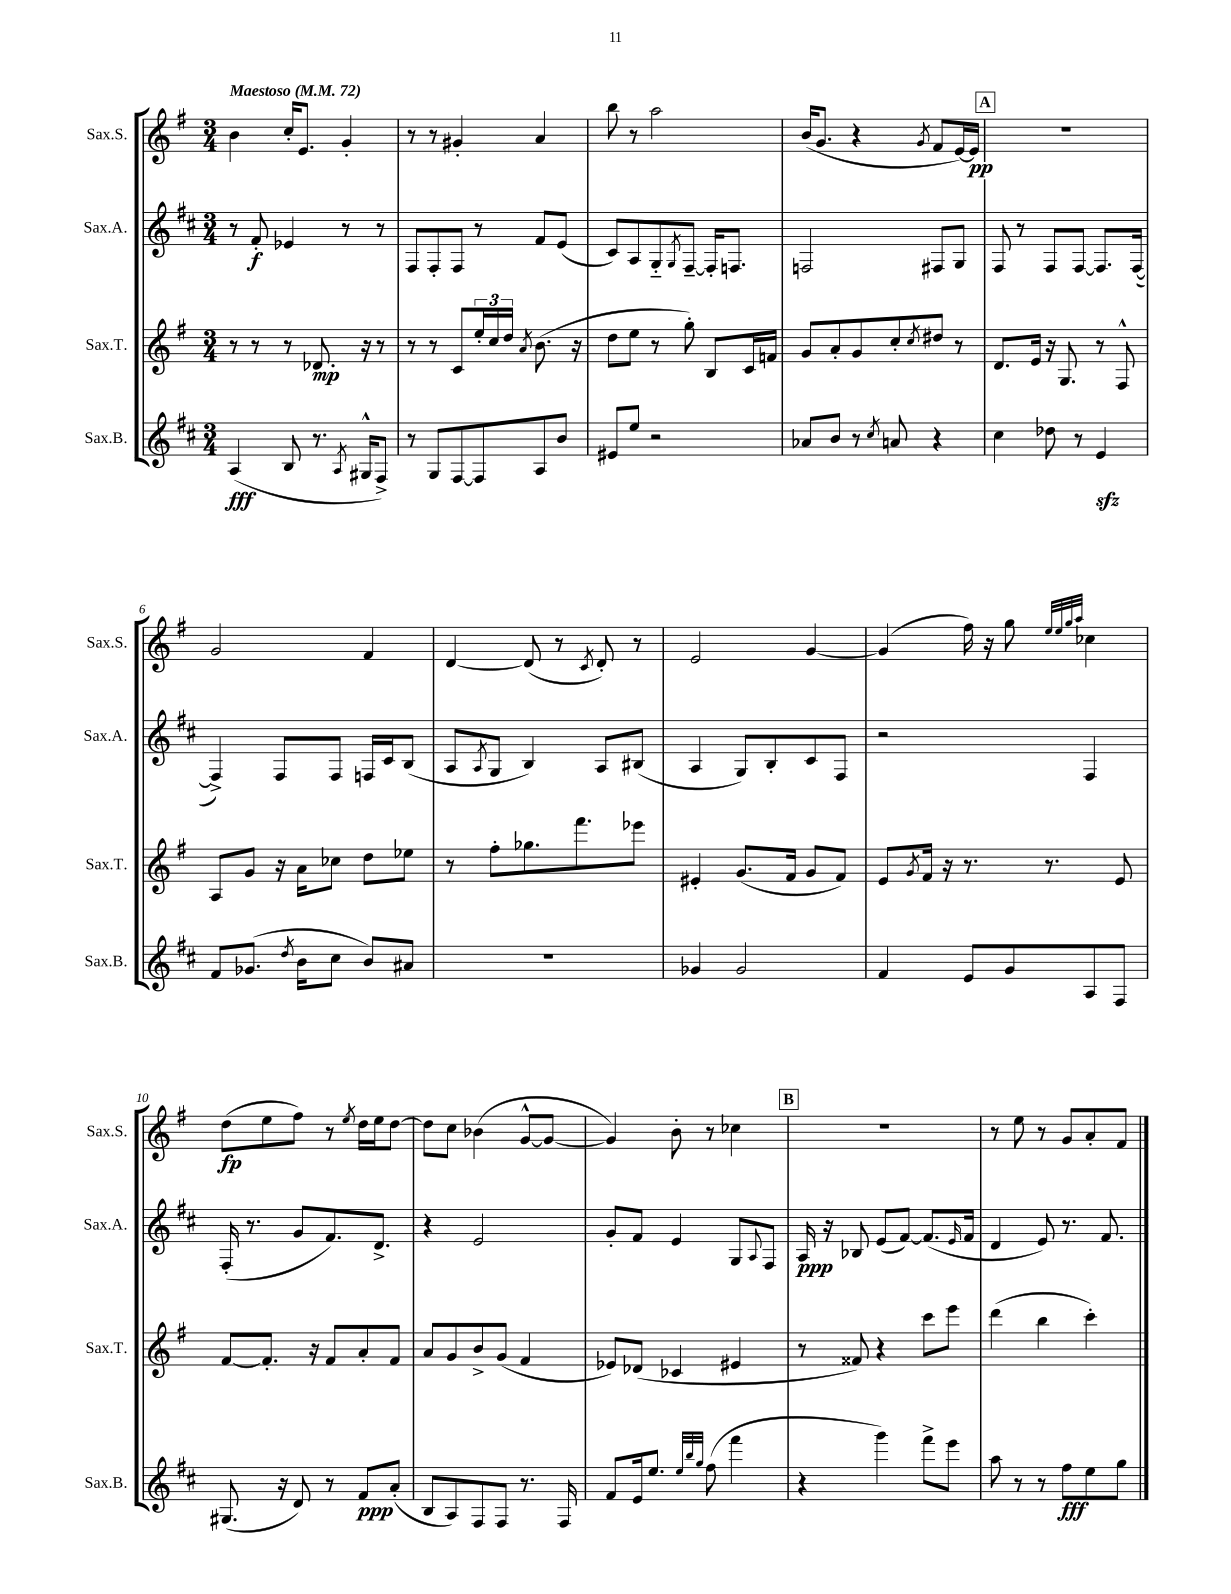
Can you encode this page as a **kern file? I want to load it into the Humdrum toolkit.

**kern	**kern	**kern	**kern
*staff4	*staff3	*staff2	*staff1
*clefG2	*clefG2	*clefG2	*clefG2
*k[f#c#]	*k[f#]	*k[f#c#]	*k[f#]
*M3/4	*M3/4	*M3/4	*M3/4
*MM72	*MM72	*MM72	*MM72
(4A/	8r	8r	4b\
.	8r	8f#'/	.
8B/	8r	4e-/	16cc'/LK
.	.	.	8.e/J
8.r	8.d-/	.	.
.	.	8r	4g'/
8qA/	.	.	.
16G#^^/LK	16r	.	.
8F#^/J)	8r	8r	.
=	=	=	=
8r	8r	8F#/L	8r
8G/L	8r	8F#'/	8r
[8F#/	8c/L	8F#/J	4g#'/
8F#/]	24ee'/L	8r	.
.	24cc/	.	.
.	24dd/JJ	.	.
.	8qa/	.	.
8A/	(8.b\	8f#/L	4a/
8b/J	.	(8e/J	.
.	16r	.	.
=	=	=	=
8e#/L	8dd\L	8c#/L)	8bb\
8ee/J	8ee\J	8A/	8r
2r	8r	8G'~/	2aa\
.	.	8qG/	.
.	8gg'\)	[8F#~/J	.
.	8B/L	16F#'/]LK	.
.	.	8.F/J	.
.	16c/L	.	.
.	16f/JJ	.	.
=	=	=	=
8a-/L	8g/L	2F/	(16b/LK
.	.	.	8.g/J
8b/J	8a'/	.	.
8r	8g/	.	4r
8qcc#/	.	.	.
8a/	8cc'/	.	.
.	8qcc/	.	8qg/
4r	8dd#/J	8F#/L	8f#/L
.	8r	8G/J	[16e/L)
.	.	.	16e/]JJ
=	=	=	=
4cc#\	8.d/L	8F#/	2.r
.	.	8r	.
.	16e/Jk	.	.
8dd-\	16r	8F#/L	.
.	8.G/	.	.
8r	.	[8F#/J	.
4e/	8r	8.F#/]L	.
.	8F#^^/	.	.
.	.	([16F#/Jk	.
=	=	=	=
8f#/L	8A/L	4F#^/])	2g/
(8.g-/J	8g/J	.	.
.	16r	8F#/L	.
8qdd/	.	.	.
16b\LK	16a\LK	.	.
8cc#\J	8cc-\J	8F#/J	.
8b/L)	8dd\L	16F/LL	4f#/
.	.	16c#/J	.
8a#/J	8ee-\J	(8B/J	.
=	=	=	=
2.r	8r	8A/L	[4d/
.	.	8qA/	.
.	8ff#'\L	8G/J	.
.	8.gg-\	4B/)	(8d/]
.	.	.	8r
.	8.fff#\	.	.
.	.	.	8qc/
.	.	8A/L	8d'/)
.	8eee-\J	(8B#/J	8r
=	=	=	=
4g-/	4e#'/	4A/	2e/
2g-/	(8.g/L	8G/L)	.
.	.	8B'/	.
.	16f#/Jk	.	.
.	8g/L	8c#/	[4g/
.	8f#/J)	8F#/J	.
=	=	=	=
4f#/	8e/L	2r	(4g/]
.	8qg/	.	.
.	16f#/Jk	.	.
.	16r	.	.
8e/L	8.r	.	16ff#\)
.	.	.	16r
8g/	.	.	8gg\
.	8.r	.	.
.	.	.	32qqee/LLL
.	.	.	32qqee/
.	.	.	32qqgg/
.	.	.	32qqaa/JJJ
8A/	.	4F#/	4cc-\
8F#/J	8e/	.	.
=	=	=	=
(8.G#/	[8f#/L	(16F#'/	(8dd\L
.	.	8.r	.
.	8.f#'/]J	.	8ee\
16r	.	.	.
8d/)	.	8g/L	8ff#\J)
.	16r	.	.
8r	8f#/L	8.f#/)	8r
.	.	.	8qee/
8f#/L	8a'/	.	16dd\LL
.	.	8.d^/J	16ee\J
(8a'/J	8f#/J	.	[8dd\J
=	=	=	=
8B/L	8a/L	4r	8dd\]L
8A/)	8g/	.	8cc\J
8F#/	8b^/	2e/	(4b-\
8F#/J	(8g/J	.	.
8.r	4f#/	.	[8g^^/L
.	.	.	8g/_J
16F#/	.	.	.
=	=	=	=
8f#/L	8e-/L)	8g'/L	4g/])
16e/k	(8d-/J	8f#/J	.
8.ee/J	.	.	.
.	4c-/	4e/	8b'\
32qqee/LLL	.	.	.
32qqbb/	.	.	.
32qqgg/JJJ	.	.	.
(8ff#\	.	.	8r
4fff#\	4e#/	8G/L	4cc-\
.	.	8qqA/	.
.	.	8F#/J	.
=	=	=	=
4r	8r	16A/	2.r
.	.	16r	.
.	8f##/)	8B-/	.
4ggg\)	4r	(8e/L	.
.	.	[8f#/J)	.
8fff#^\L	8ccc\L	(8.f#/]L	.
8eee\J	8eee\J	.	.
.	.	16qqe/	.
.	.	16f#/Jk	.
=	=	=	=
8aa\	(4ddd\	4d/	8r
8r	.	.	8ee\
8r	4bb\	8e/)	8r
8ff#\L	.	8.r	8g/L
8ee\	4ccc'\)	.	8a'/
.	.	8.f#/	.
8gg\J	.	.	8f#/J
==	==	==	==
*-	*-	*-	*-
